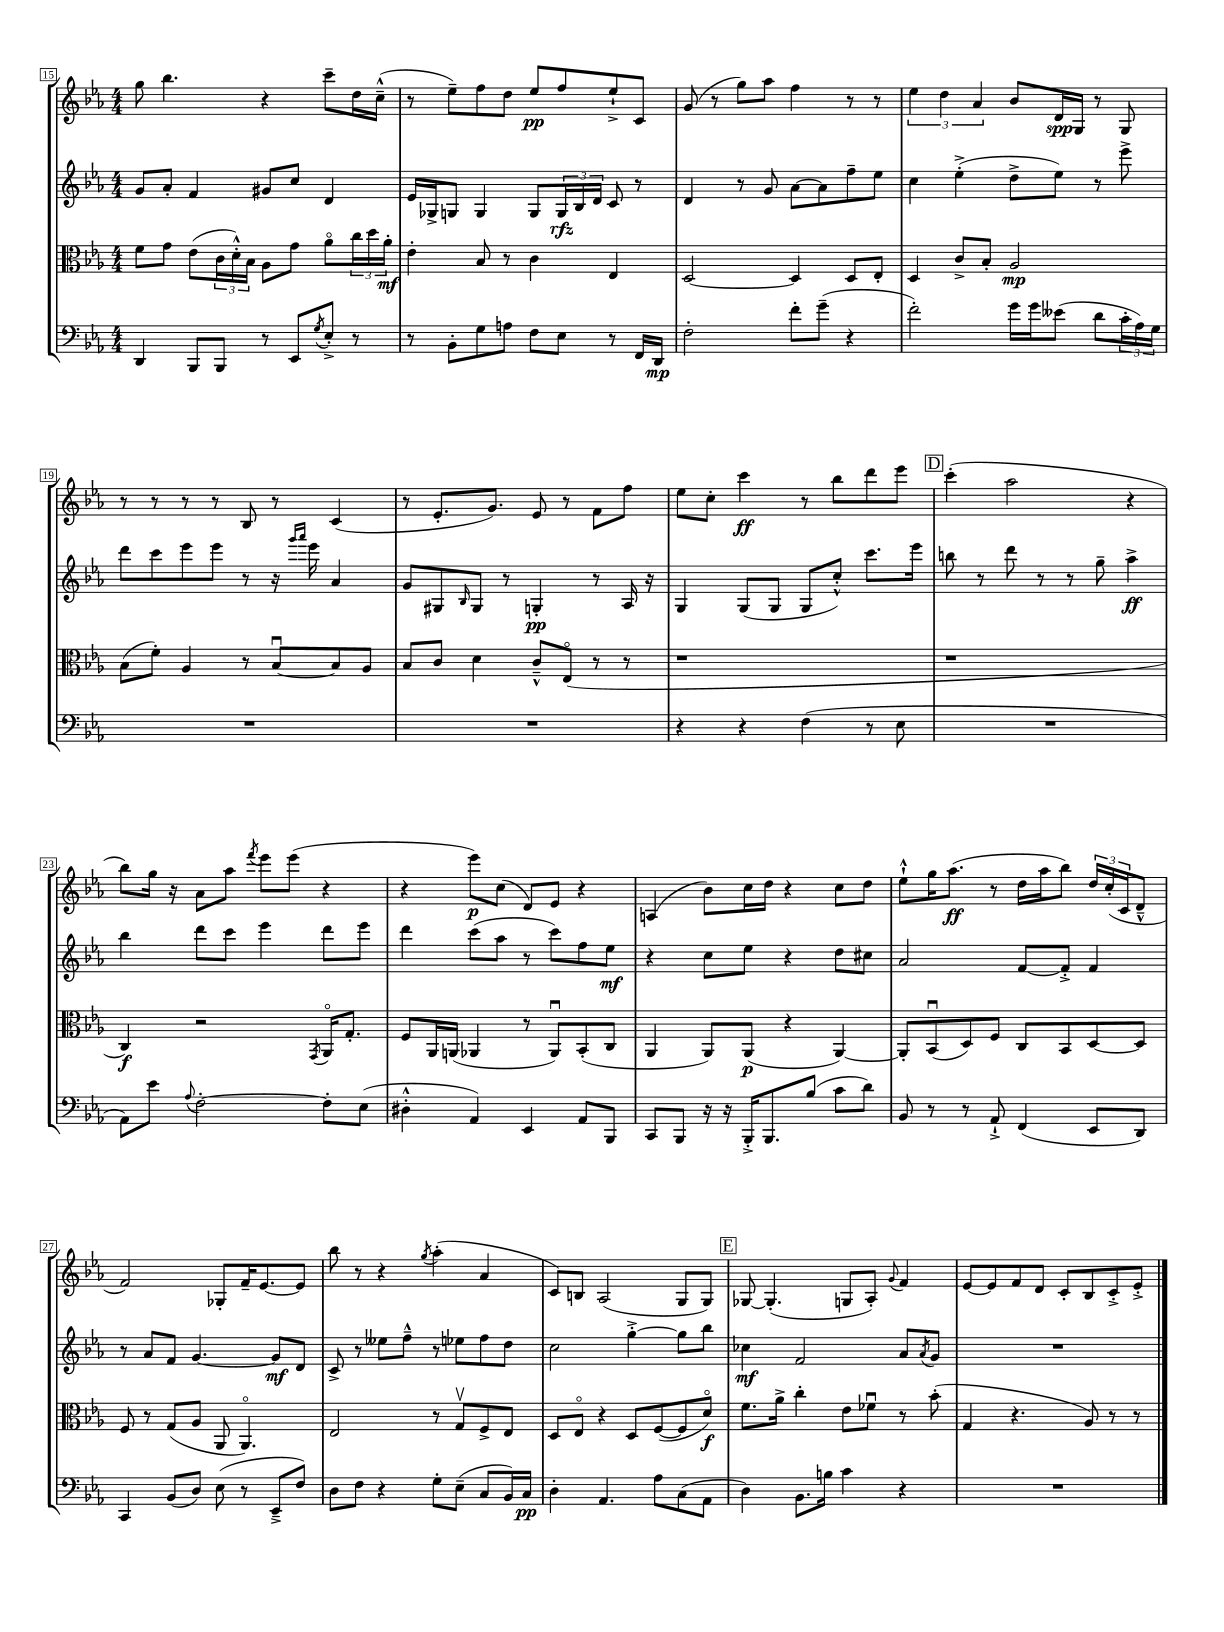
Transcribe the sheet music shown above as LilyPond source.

<<
\new StaffGroup <<
\new Staff = "s0" {
    \clef treble \key ees \major \numericTimeSignature \time 4/4
    g''8 bes''4. r4 c'''8-- d''16 c''16---^( |
    r8 ees''8--) f''8 d''8 ees''8\pp f''8 ees''8-!-> c'8 |
    g'8( r8 g''8) aes''8 f''4 r8 r8 |
    \tuplet 3/2 { ees''4 d''4 aes'4 } bes'8 d'16\spp g16 r8 g8 |
    r8 r8 r8 r8 bes8 r8 c'4( |
    r8 ees'8.-. g'8.) ees'8 r8 f'8 f''8 |
    ees''8 c''8-. c'''4\ff r8 bes''8 d'''8 ees'''8 |
    \mark \markup { \box "D" } c'''4-.( aes''2 r4 |
    bes''8) g''16 r16 aes'8 aes''8 \acciaccatura { f'''8 } ees'''8 ees'''8( r4 |
    r4 ees'''8\p) c''8( d'8) ees'8 r4 |
    a4( bes'8) c''16 d''16 r4 c''8 d''8 |
    ees''8-!-^ g''16 aes''8.\ff( r8 d''16 aes''16 bes''8) \tuplet 3/2 { d''16 c''16-.( c'16 } d'8---^ |
    f'2) ges8-. f'16-- ees'8.~ ees'8 |
    bes''8 r8 r4 \acciaccatura { g''8 } aes''4-.( aes'4 |
    c'8) b8 aes2( g8 g8) |
    \mark \markup { \box "E" } ges8~ ges4.-.( g8 aes8-.) \appoggiatura { g'8 } f'4 |
    ees'8~ ees'8 f'8 d'8 c'8-. bes8 c'8-.-> ees'8-.-> \bar "|." |
}
\new Staff = "s1" {
    \clef treble \key ees \major \numericTimeSignature \time 4/4
    g'8 aes'8-. f'4 gis'8 c''8 d'4 |
    ees'16 ges16-> g8 g4 g8 \tuplet 3/2 { g16\rfz bes16 d'16 } c'8 r8 |
    d'4 r8 g'8 aes'8~ aes'8 f''8-- ees''8 |
    c''4 ees''4-.->( d''8-> ees''8) r8 ees'''8-> |
    d'''8 c'''8 ees'''8 ees'''8 r8 r16 \grace { g'''16 aes'''16 } ees'''16 aes'4 |
    g'8 gis8 \grace { bes16 } gis8 r8 g4-.\pp r8 aes16 r16 |
    g4 g8( g8 g8 c''8-.-^) c'''8. ees'''16 |
    \mark \markup { \box "D" } b''8 r8 d'''8 r8 r8 g''8-- aes''4->\ff |
    bes''4 d'''8 c'''8 ees'''4 d'''8 ees'''8 |
    d'''4 c'''8( aes''8 r8 c'''8) f''8 ees''8\mf |
    r4 c''8 ees''8 r4 d''8 cis''8 |
    aes'2 f'8~ f'8-.-> f'4 |
    r8 aes'8 f'8 g'4.~ g'8\mf d'8 |
    c'8-> r8 eeses''8 f''8---^ r8 ees''8 f''8 d''8 |
    c''2 g''4~-.-> g''8 bes''8 |
    \mark \markup { \box "E" } ces''4\mf f'2 aes'8 \acciaccatura { aes'8 } g'8 |
    R1 \bar "|." |
}
\new Staff = "s2" {
    \clef alto \key ees \major \numericTimeSignature \time 4/4
    f'8 g'8 ees'8( \tuplet 3/2 { c'16 d'16-.-^) bes16 } aes8 g'8 aes'8\flageolet \tuplet 3/2 { c''16 d''16 aes'16-.\mf } |
    ees'4-. bes8 r8 c'4 ees4 |
    d2~ d4 d8 ees8-. |
    d4 c'8-> bes8-. aes2\mp |
    bes8( f'8-.) aes4 r8 bes8~\downbow bes8 aes8 |
    bes8 c'8 d'4 c'8---^ ees8\flageolet( r8 r8 |
    r1 |
    \mark \markup { \box "D" } r1 |
    c4\f) r2 \acciaccatura { g,8 } aes,16\flageolet g8.-. |
    f8 aes,16 a,16( aes,4 r8 aes,8\downbow) bes,8-.( c8 |
    aes,4 aes,8) aes,8\p( r4 aes,4~) |
    aes,8-. bes,8\downbow( d8) f8 c8 bes,8 d8~ d8 |
    f8 r8 g8( aes8 aes,8 aes,4.\flageolet) |
    ees2 r8 g8\upbow f8-> ees8 |
    d8 ees8\flageolet r4 d8 f8~( f8 d'8\flageolet\f) |
    \mark \markup { \box "E" } f'8. aes'16-> c''4-. ees'8 fes'8\downbow r8 bes'8-.( |
    g4 r4. aes8) r8 r8 \bar "|." |
}
\new Staff = "s3" {
    \clef bass \key ees \major \numericTimeSignature \time 4/4
    d,4 bes,,8 bes,,8 r8 ees,8 \acciaccatura { g8 } ees8-.-> r8 |
    r8 bes,8-. g8 a8 f8 ees8 r8 f,16 d,16\mp |
    f2-. f'8-. g'8--( r4 |
    f'2-.) g'16 g'16 eeses'8( d'8 \tuplet 3/2 { c'16-. aes16) g16 } |
    R1 |
    R1 |
    r4 r4 f4( r8 ees8 |
    \mark \markup { \box "D" } R1 |
    aes,8) ees'8 \appoggiatura { aes8 } f2~-. f8-. ees8( |
    dis4-.-^ aes,4) ees,4 aes,8 bes,,8 |
    c,8 bes,,8 r16 r16 bes,,16-.-> bes,,8. bes8( c'8 d'8) |
    bes,8 r8 r8 aes,8-!-> f,4( ees,8 d,8) |
    c,4 bes,8( d8) ees8( r8 ees,8---> f8) |
    d8 f8 r4 g8-. ees8--( c8 bes,16) c16\pp |
    d4-. aes,4. aes8 c8( aes,8 |
    \mark \markup { \box "E" } d4) bes,8. b16 c'4 r4 |
    R1 \bar "|." |
}
>>
>>
\layout { \context { \Score currentBarNumber = #15 \override BarNumber.stencil = #(make-stencil-boxer 0.1 0.3 ly:text-interface::print) } }
